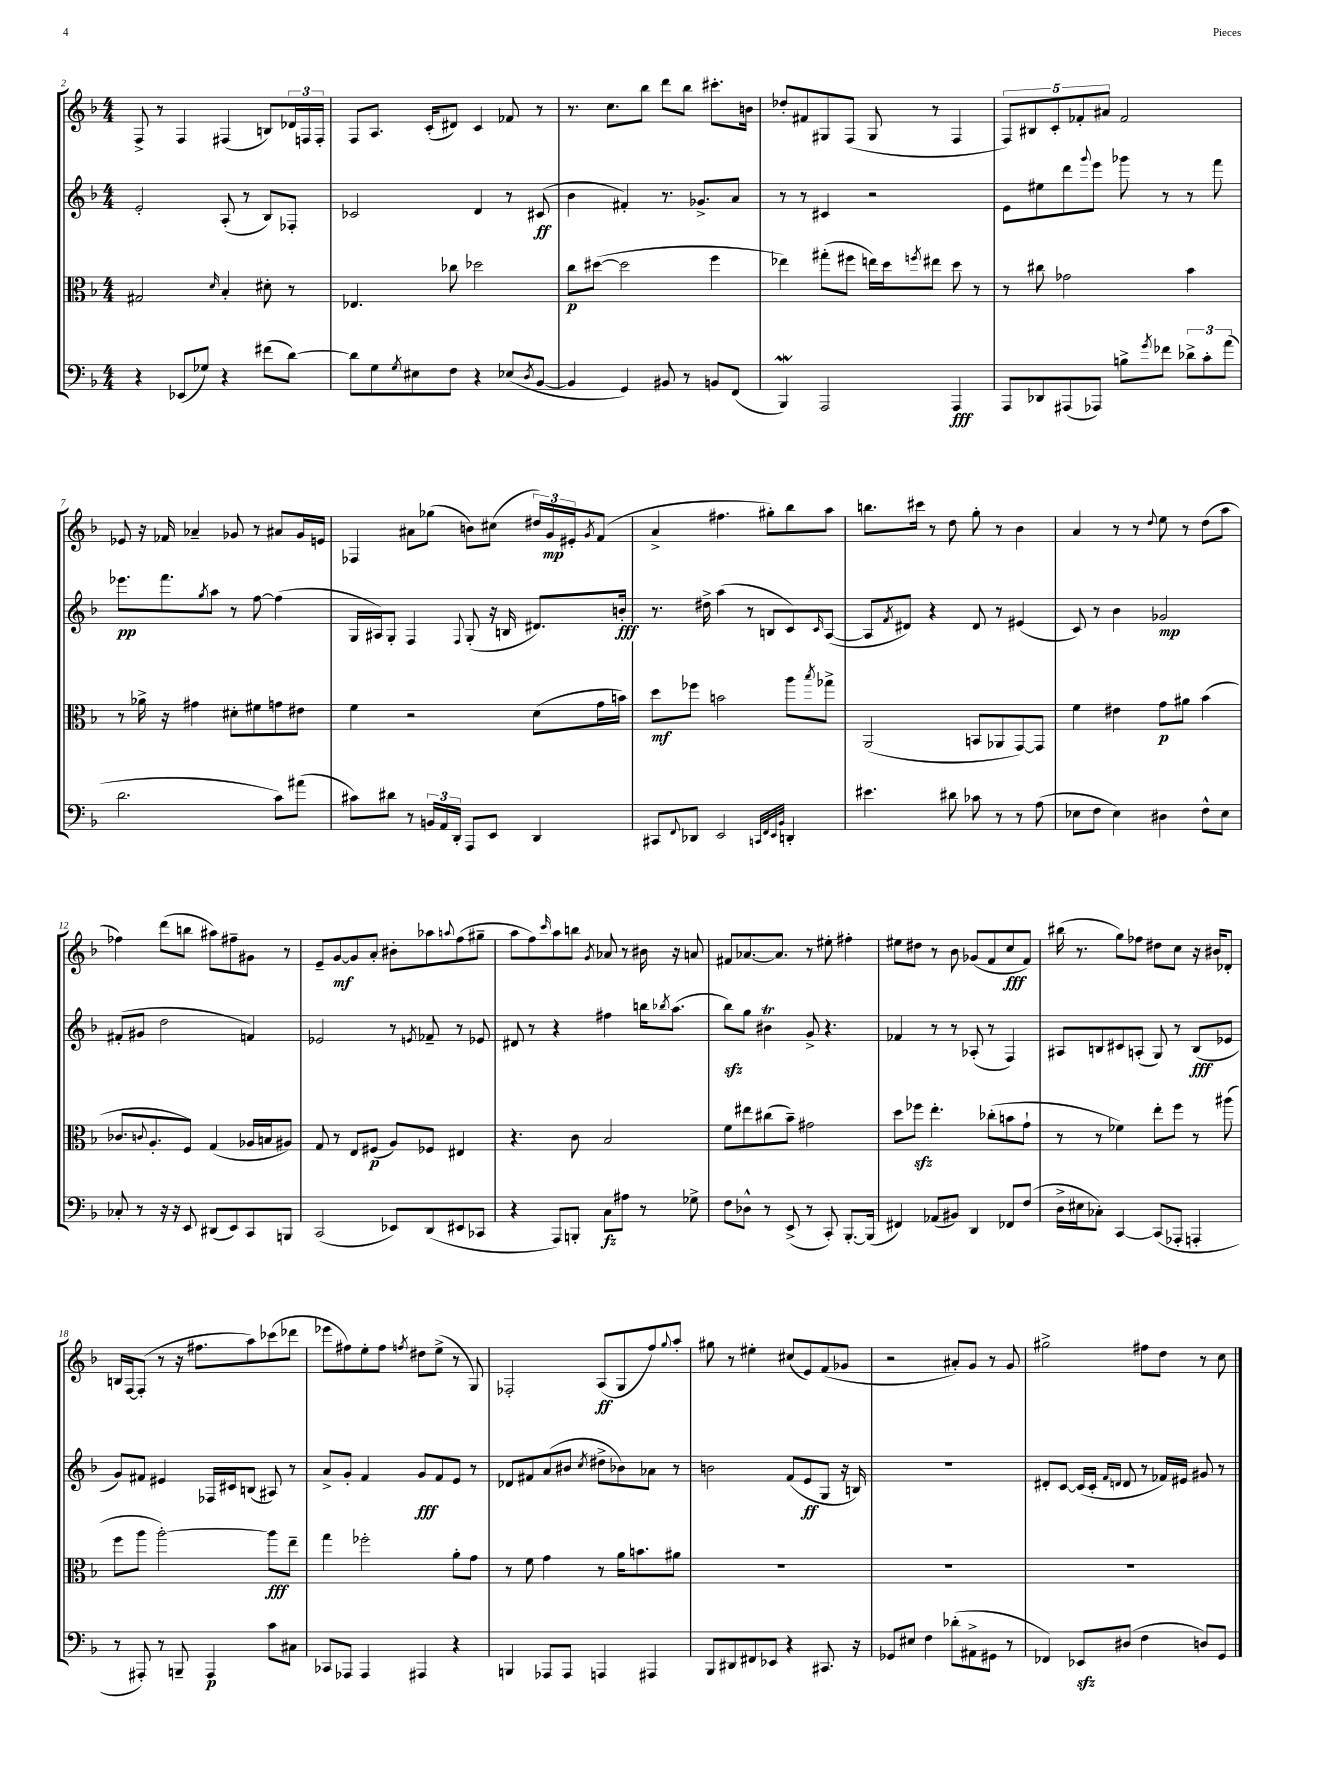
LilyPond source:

<<
\new StaffGroup <<
\new Staff = "s0" {
    \clef treble \key f \major \numericTimeSignature \time 4/4
    f8-> r8 f4 fis4( b8) \tuplet 3/2 { des'16 f16 f16-. } |
    f8 a8. c'16-.( dis'8) c'4 fes'8 r8 |
    r8. c''8. bes''8 d'''8 bes''8 cis'''8.-. b'16 |
    des''8-. fis'8 gis8 f8( gis8 r8 f4 |
    \tuplet 5/4 { f8) bis8 c'8-. fes'8-. ais'8 } fes'2 |
    ees'8 r16 fes'16 aes'4-- ges'8 r8 ais'8 ges'16 e'16 |
    fes4 ais'8 ges''8( b'8) cis''8( \tuplet 3/2 { dis''16) g'16\mp eis'16-. } \acciaccatura { g'8 } f'8( |
    a'4-> fis''4. gis''8-.) bes''8 a''8 |
    b''8. cis'''16 r8 d''8 g''8-. r8 bes'4 |
    a'4 r8 r8 \appoggiatura { d''8 } e''8 r8 d''8( a''8 |
    fes''4) d'''8( b''8 ais''8) fis''8-- gis'8 r8 |
    e'8-- g'8~\mf g'8 a'8-. bis'8-. aes''8 \appoggiatura { a''8 } f''8( gis''8-- |
    a''8 f''8) \grace { c'''16 } a''8 b''8 \acciaccatura { g'8 } aes'8 r8 bis'16 r16 a'8 |
    fis'8 aes'8.~ aes'8. r8 eis''8-. fis''4-. |
    eis''8 dis''8 r8 bes'8 ges'8( f'8 c''8\fff f'8) |
    bis''16( r8. g''8) fes''8 dis''8 c''8 r16 bis'16 des'8-. |
    b16 f16~ f8-.( r8 r16 fis''8. a''8) ces'''8( des'''8 |
    ees'''8 fis''8) e''8-. fis''8 \acciaccatura { f''8 } dis''8 e''8->( r8 g8) |
    fes2-. a8\ff( g8 f''8) \appoggiatura { g''8 } a''8-. |
    gis''8 r8 eis''4-. cis''8( e'8) f'8( ges'8 |
    r2 ais'8-.) g'8 r8 g'8 |
    gis''2-> fis''8 d''8 r8 c''8 \bar "|." |
}
\new Staff = "s1" {
    \clef treble \key f \major \numericTimeSignature \time 4/4
    e'2-. a8-.( r8 bes8) fes8-. |
    ces'2 d'4 r8 cis'8\ff( |
    bes'4 fis'4-.) r8. ges'8.-> a'8 |
    r8 r8 cis'4 r2 |
    e'8 eis''8 d'''8 \appoggiatura { g'''8 } e'''8 ges'''8 r8 r8 f'''8 |
    ees'''8.\pp f'''8. \acciaccatura { g''8 } a''8 r8 f''8~ f''4( |
    g16 ais16) g8-. f4 \appoggiatura { f8 } g8-.( r16 b16 dis'8.) b'16-.\fff |
    r8. dis''16-> a''4( r8 b8 c'8) \grace { c'16 } a8~( |
    a8 \acciaccatura { f'8 } dis'8) r4 dis'8 r8 eis'4( |
    c'8) r8 bes'4 ges'2\mp |
    fis'8-.( gis'8 d''2 f'4) |
    ees'2 r8 \acciaccatura { e'8 } fes'8-- r8 ees'8 |
    dis'8 r8 r4 fis''4 b''16 \acciaccatura { bes''8 } a''8.( |
    bes''8\sfz) g''8 bis'4\trill g'8-> r4. |
    fes'4 r8 r8 aes8-.( r8 f4) |
    ais8 b8 cis'8 a8-.( g8) r8 b8\fff( ees'8 |
    g'8) fis'8 eis'4 fes16 cis'16 b8( ais8) r8 |
    a'8-> g'8-. f'4 g'8\fff f'8 e'8 r8 |
    des'8 fis'8 a'8( bis'8 \acciaccatura { c''8 } dis''8-> bes'8) aes'8 r8 |
    b'2 f'8( e'8\ff g8 r16 b16) |
    R1 |
    dis'8-. c'8~ c'16( c'16-. \grace { f'16 d'16 } d'8 r8 fes'16) eis'16 gis'8 r8 \bar "|." |
}
\new Staff = "s2" {
    \clef alto \key f \major \numericTimeSignature \time 4/4
    gis2 \grace { d'16 } bes4-. dis'8-. r8 |
    ees4. ces''8 des''2 |
    c''8\p dis''8~( dis''2 f''4 |
    ees''4) gis''8-.( fis''8 e''16) d''16 \acciaccatura { f''8 } eis''8 d''8 r8 |
    r8 cis''8 ges'2 bes'4 |
    r8 aes'16-> r16 gis'4 dis'8-. fis'8 g'8 eis'8 |
    f'4 r2 d'8( g'16 b'16) |
    d''8\mf fes''8 b'2 a''8 \acciaccatura { bes''8 } ges''8-> |
    a,2( b,8 aes,8 g,8~) g,8 |
    f'4 eis'4 g'8\p ais'8 bes'4( |
    ces'8. \appoggiatura { c'8 } a8.-. f8) g4( aes16 b16 ais8) |
    g8 r8 e8 fis8\p( a8) fes8 eis4 |
    r4. c'8 bes2 |
    f'8 eis''8 cis''8( bes'8--) gis'2 |
    d''8 fes''8\sfz e''4.-. ces''8-.( b'8 g'8-! |
    r8 r8 fes'4) e''8-. f''8 r8 ais''8( |
    f''8 a''8 a''2~-.) a''8\fff e''8-- |
    g''4 fes''2-. a'8-. g'8 |
    r8 f'8 g'4 r8 a'16 b'8. ais'8 |
    R1 |
    R1 |
    R1 \bar "|." |
}
\new Staff = "s3" {
    \clef bass \key f \major \numericTimeSignature \time 4/4
    r4 ees,8( ges8) r4 fis'8( d'8~) |
    d'8 g8 \acciaccatura { g8 } eis8 f8 r4 ees8( \acciaccatura { d8 } bes,8~ |
    bes,4 g,4) bis,8 r8 b,8 f,8( |
    bes,,4\mordent) a,,2 a,,4\fff |
    a,,8 des,8 ais,,8( aes,,8) b8-> \acciaccatura { g'8 } fes'8 \tuplet 3/2 { des'8-> c'8-. a'8( } |
    d'2. c'8) ais'8( |
    cis'8) dis'8 r8 \tuplet 3/2 { b,16 a,16 d,16-. } a,,8 e,8 d,4 |
    cis,8 \appoggiatura { f,8 } des,8 e,2 \grace { c,32 f,32 e,32 bes,32 } d,4-. |
    eis'4. dis'8 ces'8 r8 r8 a8( |
    ees8 f8 ees4) dis4 f8-^ ees8 |
    ces8-. r8 r16 r16 e,8 dis,8( e,8) c,8 b,,8 |
    c,2( ees,8) d,8( eis,8 ces,8 |
    r4 a,,8) b,,8-. c8\fz ais8 r8 ges8-> |
    f8 des8-^ r8 e,8->( r8 c,8-.) bes,,8.~-. bes,,16( |
    fis,4) aes,8( bis,8) d,4 fes,8 f8( |
    d16-> eis16 ces8-.) c,4~ c,8( aes,,8-. a,,4-. |
    r8 ais,,8-.) r8 b,,8-- ais,,4\p c'8 cis8 |
    ces,8 aes,,8 aes,,4 ais,,4 r4 |
    b,,4 aes,,8 aes,,8 a,,4 ais,,4 |
    bes,,8 dis,8 fis,8 ees,8 r4 cis,8. r16 |
    ges,8 eis8 f4 des'8-.( ais,8-> gis,8 r8 |
    fes,4) ees,8\sfz dis8( f4 d8) g,8 \bar "|." |
}
>>
>>
\layout { \context { \Score currentBarNumber = #2 } }
